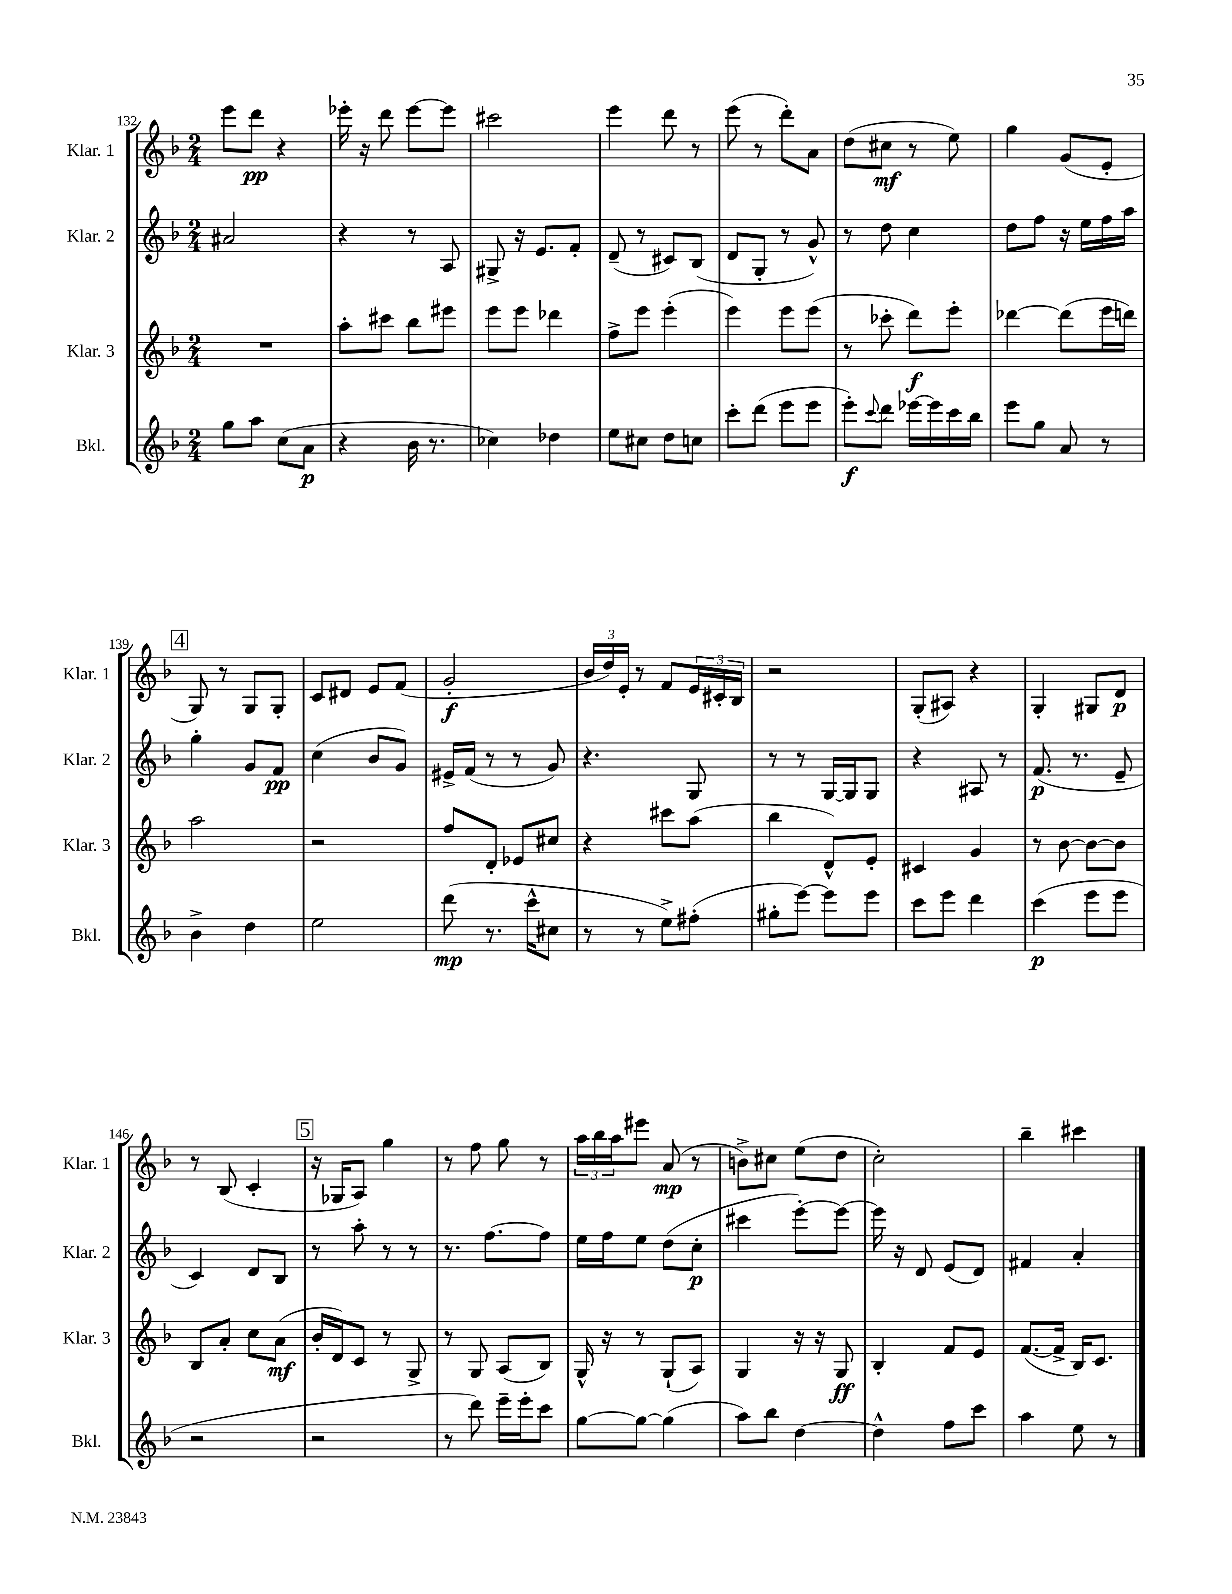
<<
\new StaffGroup <<
\new Staff = "s0" \with { instrumentName = "Klar. 1" shortInstrumentName = "Klar. 1" } {
    \clef treble \key f \major \numericTimeSignature \time 2/4
    e'''8 d'''8\pp r4 |
    ees'''16-. r16 d'''8 ees'''8~ ees'''8 |
    cis'''2 |
    e'''4 d'''8 r8 |
    e'''8( r8 d'''8-.) a'8 |
    d''8( cis''8\mf r8 e''8) |
    g''4 g'8( e'8-. |
    \mark \markup { \box "4" } g8) r8 g8 g8-. |
    c'8 dis'8 e'8 f'8( |
    g'2-.\f |
    \tuplet 3/2 { bes'16 d''16) e'16-. } r8 f'8 \tuplet 3/2 { e'16 cis'16-. bes16 } |
    r2 |
    g8-.( ais8) r4 |
    g4-. gis8 d'8\p |
    r8 bes8( c'4-. |
    \mark \markup { \box "5" } r16 ges16 a8) g''4 |
    r8 f''8 g''8 r8 |
    \tuplet 3/2 { a''16 bes''16 a''16 } eis'''8 a'8\mp( r8 |
    b'8->) cis''8 e''8( d''8 |
    c''2-.) |
    bes''4-- cis'''4 \bar "|." |
}
\new Staff = "s1" \with { instrumentName = "Klar. 2" shortInstrumentName = "Klar. 2" } {
    \clef treble \key f \major \numericTimeSignature \time 2/4
    ais'2 |
    r4 r8 a8 |
    gis8-> r16 e'8. f'8-. |
    d'8--( r8 cis'8) bes8( |
    d'8 g8-. r8 g'8-^) |
    r8 d''8 c''4 |
    d''8 f''8 r16 e''16 f''16 a''16 |
    \mark \markup { \box "4" } g''4-. g'8 f'8\pp |
    c''4( bes'8 g'8) |
    eis'16-> f'16( r8 r8 g'8) |
    r4. g8 |
    r8 r8 g16~ g16 g8 |
    r4 ais8 r8 |
    f'8.\p( r8. e'8-- |
    c'4) d'8 bes8 |
    \mark \markup { \box "5" } r8 a''8-. r8 r8 |
    r8. f''8.~ f''8 |
    e''16 f''16 e''8 d''8( c''8-.\p |
    cis'''4 e'''8~-.) e'''8~ |
    e'''16 r16 d'8 e'8( d'8) |
    fis'4 a'4-. \bar "|." |
}
\new Staff = "s2" \with { instrumentName = "Klar. 3" shortInstrumentName = "Klar. 3" } {
    \clef treble \key f \major \numericTimeSignature \time 2/4
    R2 |
    a''8-. cis'''8 bes''8 eis'''8 |
    e'''8 e'''8 des'''4 |
    f''8-> e'''8 e'''4-.( |
    e'''4) e'''8 e'''8( |
    r8 ces'''8-. d'''8\f) e'''8-. |
    des'''4~ des'''8( e'''16 d'''16) |
    \mark \markup { \box "4" } a''2 |
    r2 |
    f''8 d'8-. ees'8 cis''8 |
    r4 cis'''8 a''8( |
    bes''4 d'8-^) e'8-. |
    cis'4 g'4 |
    r8 bes'8~ bes'8~ bes'8 |
    bes8 a'8-. c''8 a'8\mf( |
    \mark \markup { \box "5" } bes'16-. d'16) c'8 r8 g8-> |
    r8 g8 a8( bes8) |
    g16-^ r16 r8 g8-!( a8) |
    g4 r16 r16 g8\ff |
    bes4-. f'8 e'8 |
    f'8.~( f'16-> bes16) c'8. \bar "|." |
}
\new Staff = "s3" \with { instrumentName = "Bkl." shortInstrumentName = "Bkl." } {
    \clef treble \key f \major \numericTimeSignature \time 2/4
    g''8 a''8 c''8( a'8\p |
    r4 bes'16 r8. |
    ces''4) des''4 |
    e''8 cis''8 d''8 c''8 |
    c'''8-. d'''8( e'''8 e'''8 |
    e'''8-.\f) \appoggiatura { c'''8 } d'''8 ees'''16~ ees'''16 c'''16 bes''16 |
    e'''8 g''8 a'8 r8 |
    \mark \markup { \box "4" } bes'4-> d''4 |
    e''2 |
    d'''8\mp( r8. c'''16-^ cis''8 |
    r8 r8 e''8->) fis''8-.( |
    gis''8-. e'''8~) e'''8 e'''8 |
    c'''8 e'''8 d'''4 |
    c'''4\p( e'''8 e'''8 |
    r2 |
    \mark \markup { \box "5" } r2 |
    r8 d'''8) e'''16-- e'''16-. c'''8 |
    g''8~ g''8~ g''4( |
    a''8) bes''8 d''4~ |
    d''4-^ f''8 c'''8 |
    a''4 e''8 r8 \bar "|." |
}
>>
>>
\layout { \context { \Score currentBarNumber = #132 } }
